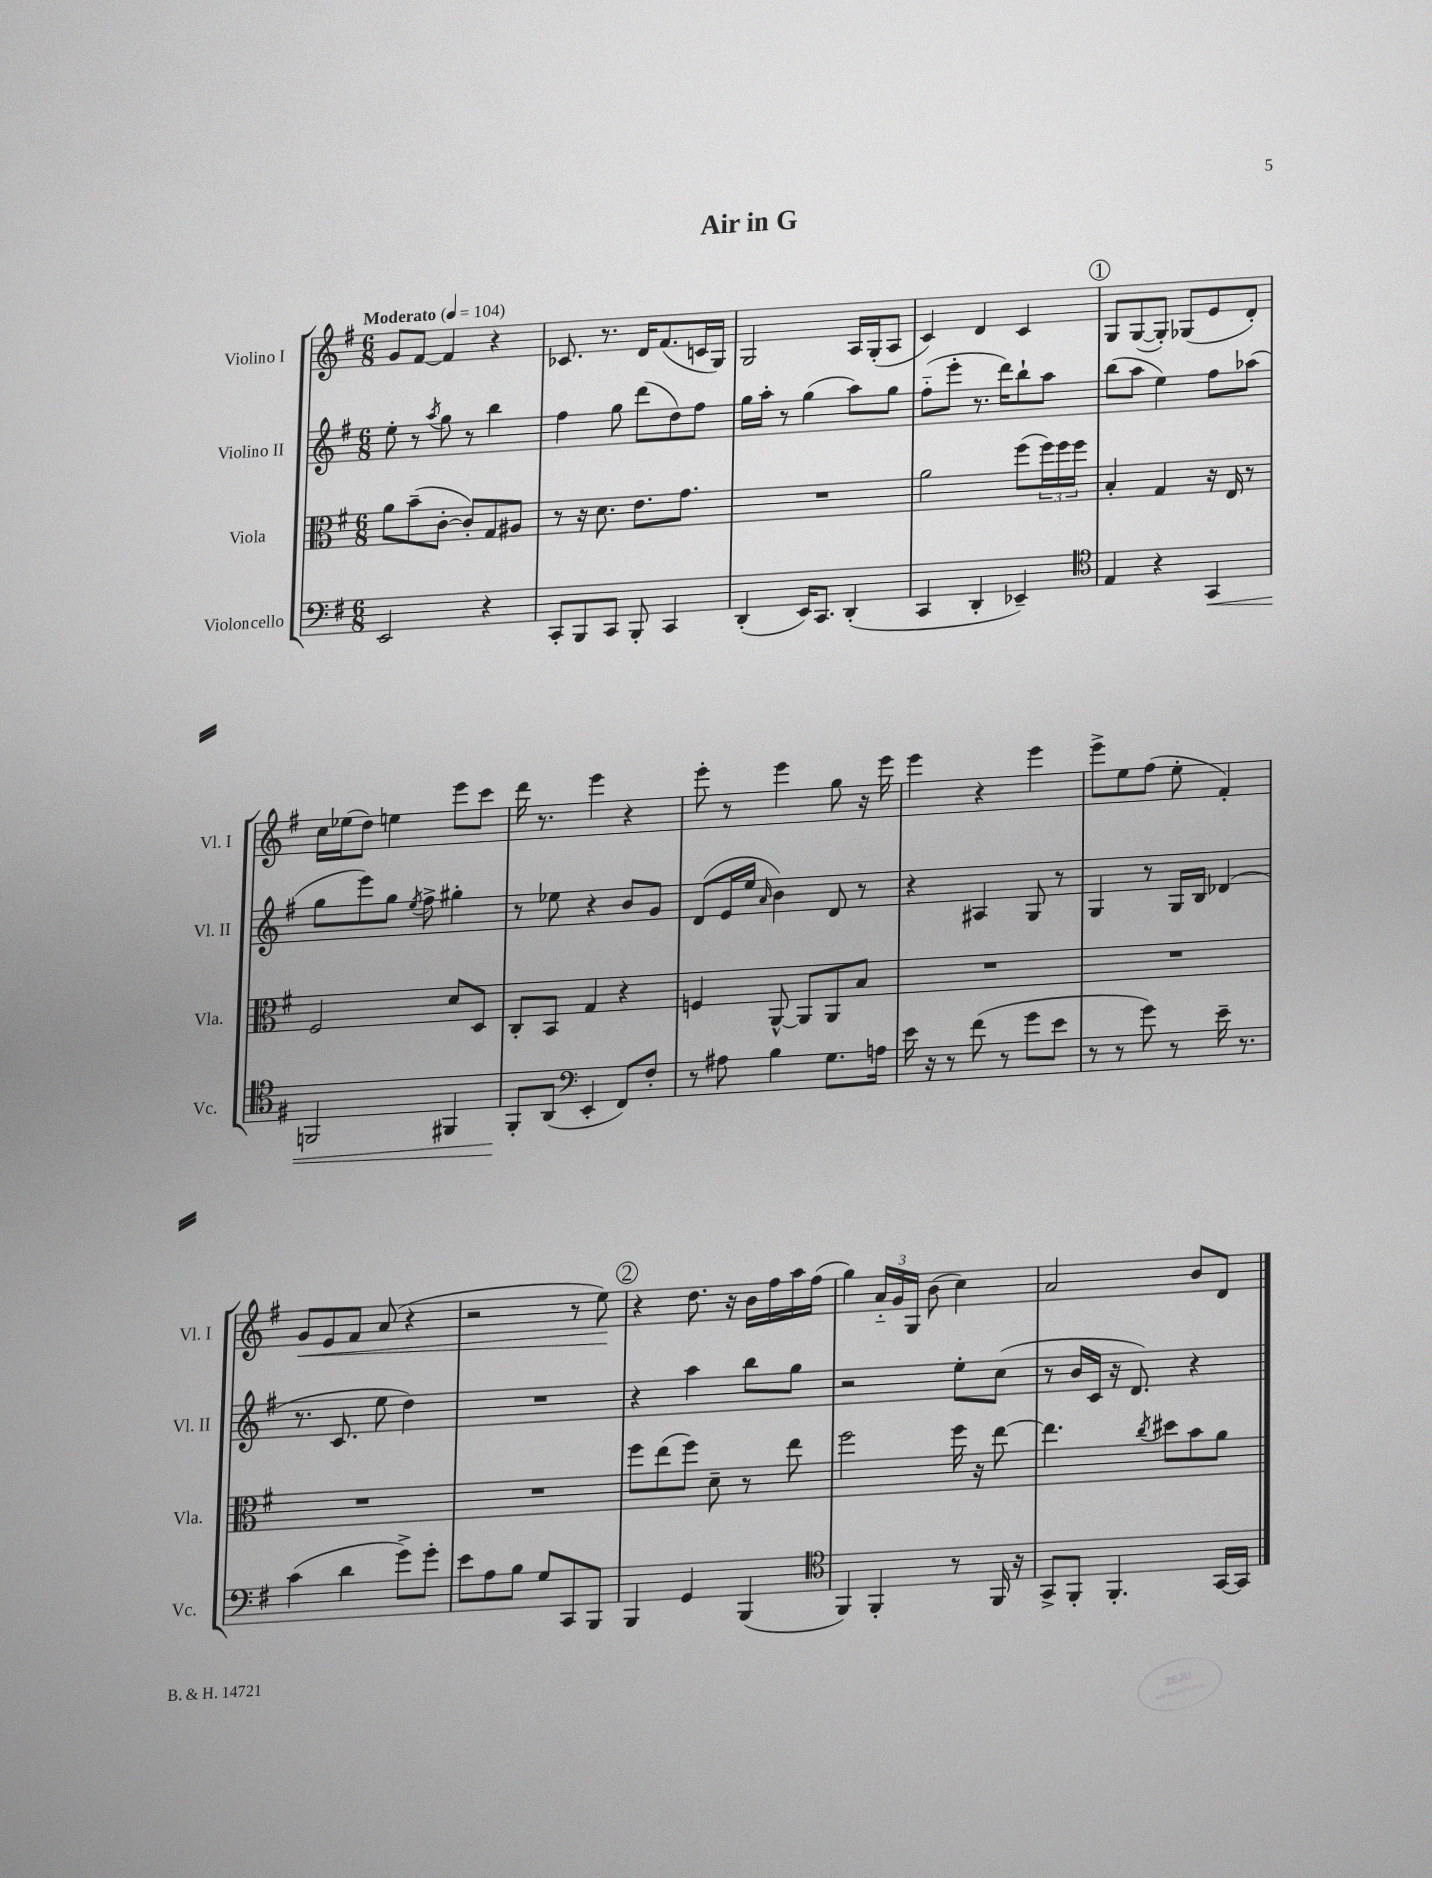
\header { title = "Air in G" }
<<
\new StaffGroup <<
\new Staff = "s0" \with { instrumentName = "Violino I" shortInstrumentName = "Vl. I" } {
    \clef treble \key g \major \numericTimeSignature \time 6/8 \tempo "Moderato" 4 = 104
    g'8 fis'8~ fis'4 r4 |
    ces'8. r8. d'16 fis'8.( c'16 g16) |
    g2 a16 g16-.( a8 |
    c'4) d'4 c'4 |
    \mark \markup { \circle "1" } g8 g8~( g8-.) ges8( e'8 d'8-.) |
    c''16 ees''16( d''8) e''4 e'''8 c'''8 |
    d'''16 r8. e'''4 r4 |
    e'''8-. r8 e'''4 g''8 r16 e'''16 |
    e'''4 r4 e'''4 |
    e'''8-> e''8 fis''8( e''8-. fis'4-.) |
    g'8\< e'8 fis'8 a'8( r4 |
    r2 r8 e''8\!) |
    \mark \markup { \circle "2" } r4 d''8. r16 b'16 fis''16 a''16 fis''16( |
    g''4) \tuplet 3/2 { a'16-_ g'16 g16 } b'8( c''4) |
    a'2 b'8 d'8 \bar "|." |
}
\new Staff = "s1" \with { instrumentName = "Violino II" shortInstrumentName = "Vl. II" } {
    \clef treble \key g \major \numericTimeSignature \time 6/8
    e''8-. r8 \acciaccatura { a''8 } g''8 r8 b''4 |
    fis''4 g''8 d'''8( d''8) fis''8 |
    g''16 a''16-. r8 g''4( a''8) g''8 |
    fis''8-_( e'''8-. r8. d'''16) b''8-! a''8 |
    \mark \markup { \circle "1" } b''8( a''8 e''4) fis''8 aes''8( |
    g''8 e'''8) g''8 \acciaccatura { e''8 } fis''8-> gis''4-. |
    r8 ees''8 r4 b'8 g'8 |
    d'8( e'16 e''16 \grace { a'16 } b'4) d'8 r8 |
    r4 ais4 g8 r8 |
    g4 r8 g16 b16 des'4( |
    r8. c'8. e''8 d''4) |
    R2. |
    \mark \markup { \circle "2" } r4 a''4 b''8 g''8 |
    r2 e''8-. c''8( |
    r8 b'16 c'16 r16 d'8.) r4 \bar "|." |
}
\new Staff = "s2" \with { instrumentName = "Viola" shortInstrumentName = "Vla." } {
    \clef alto \key g \major \numericTimeSignature \time 6/8
    a'8 b'8--( c'8~-. c'8-.) g8 ais8 |
    r8 r16 d'8. e'8. g'8. |
    R2. |
    a'2 fis''8( \tuplet 3/2 { fis''16) fis''16 fis''16 } |
    \mark \markup { \circle "1" } b4-. g4 r16 e16 r8 |
    fis2 d'8 d8 |
    c8-. b,8 g4 r4 |
    f4 a,8~-^ a,8 a,8 b8 |
    R2. |
    R2. |
    R2. |
    R2. |
    \mark \markup { \circle "2" } fis''8 e''8( fis''8) d'8-- r8 e''8 |
    fis''2 fis''16 r16 e''8~ |
    e''4. \acciaccatura { c''8 } dis''8 b'8 a'8 \bar "|." |
}
\new Staff = "s3" \with { instrumentName = "Violoncello" shortInstrumentName = "Vc." } {
    \clef bass \key g \major \numericTimeSignature \time 6/8
    e,2 r4 |
    c,8-. b,,8 c,8 b,,8-. c,4 |
    d,4-.( e,16) c,8. d,4-.( |
    c,4 d,4-. ees,4--) |
    \mark \markup { \circle "1" } \clef tenor e4 r4 g,4\< |
    f,2 fis,4 |
    fis,8-.\! a,8( \clef bass e,4-. fis,8) fis8-. |
    r8 ais8 b4 g8. a16 |
    e'16 r16 r8 fis'8( r8 g'8 e'8 |
    r8 r8 g'8) r8 e'16-- r8. |
    c'4( d'4 g'8->) g'8-. |
    e'8 a8 b8 g8 c,8 b,,8 |
    \mark \markup { \circle "2" } b,,4 g,4 b,,4( |
    \clef tenor fis,4) fis,4-. r8 fis,16 r16 |
    g,8-> fis,8-. fis,4.-. g,16~ g,16 \bar "|." |
}
>>
>>
\layout { \context { \Score \remove "Bar_number_engraver" } }
